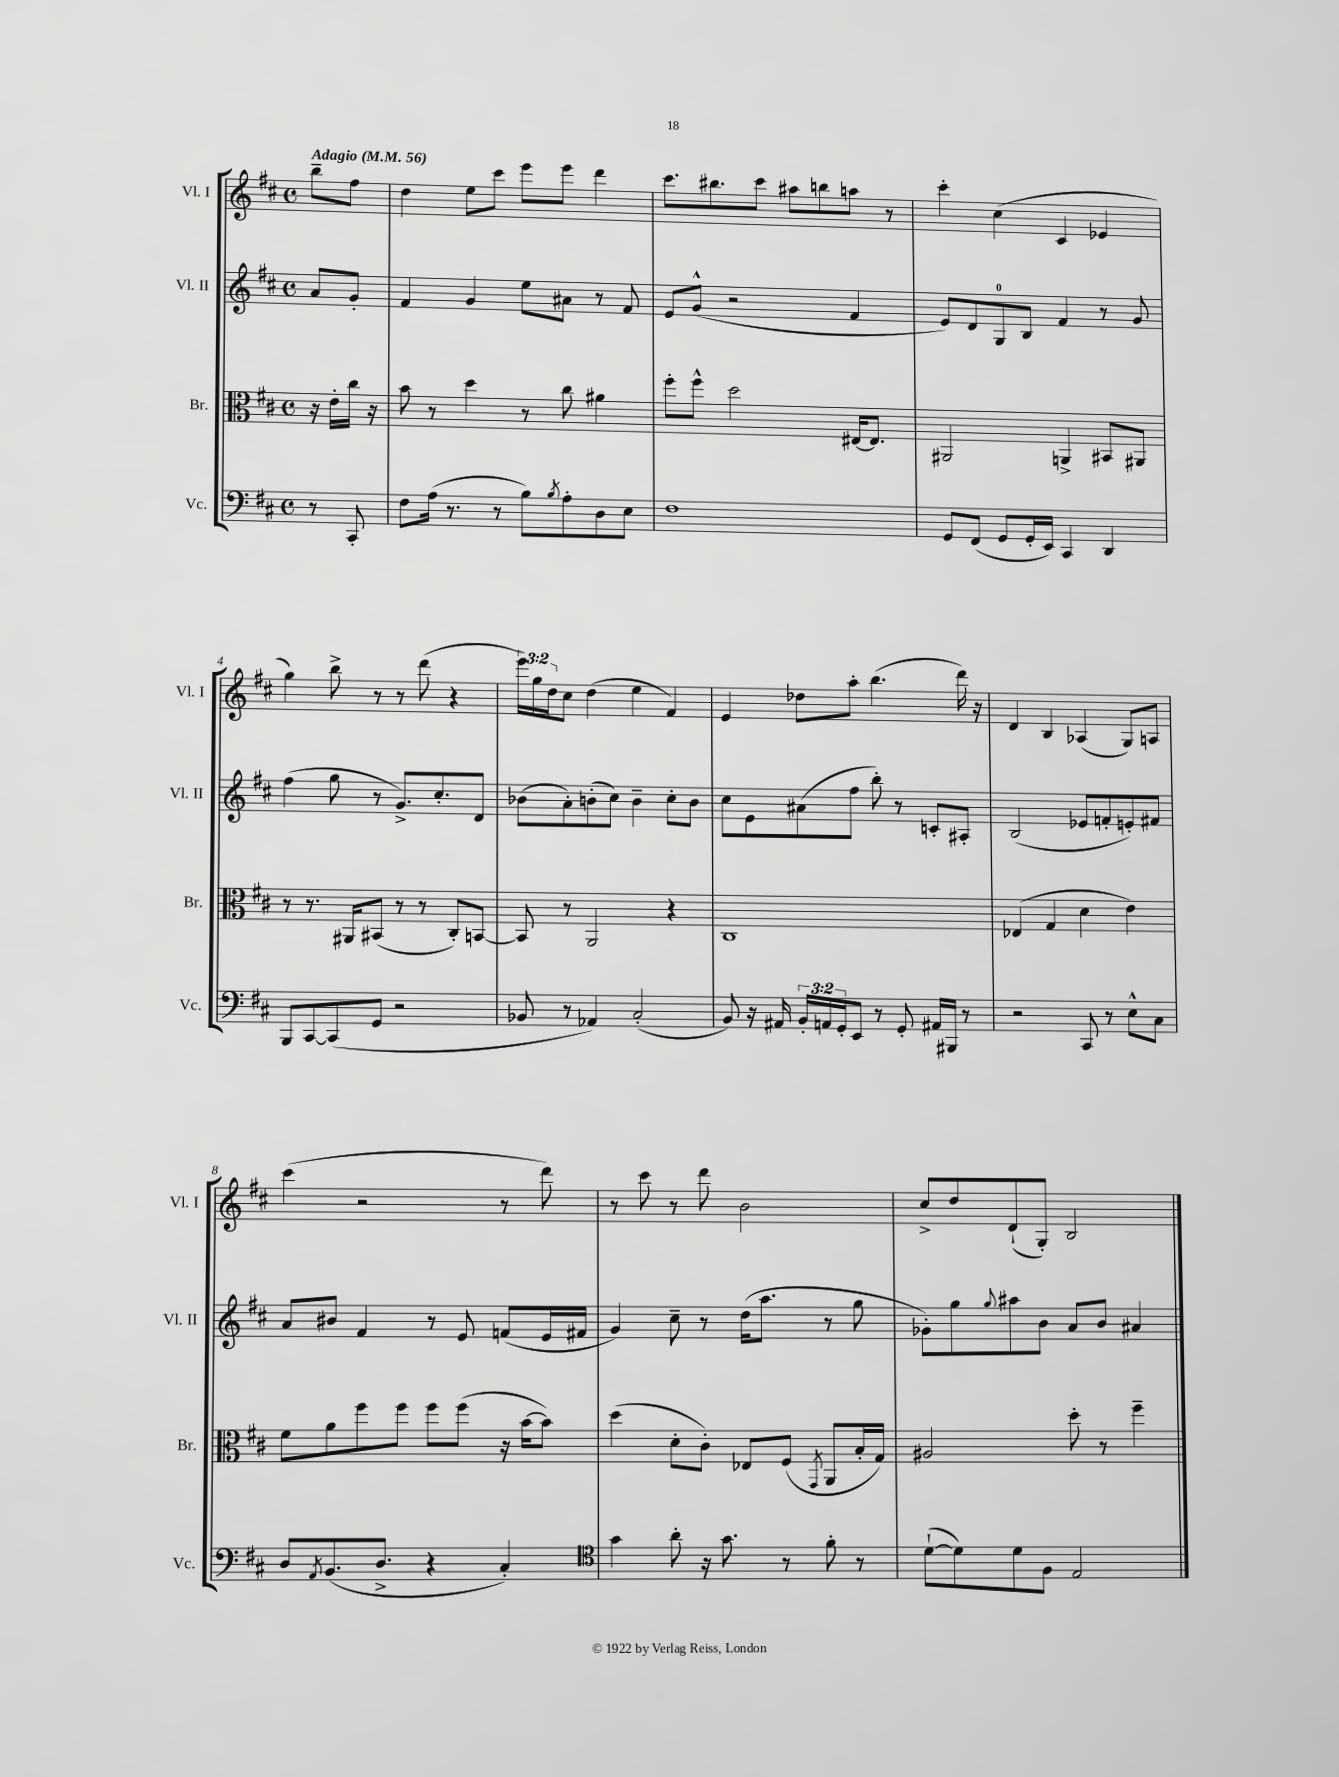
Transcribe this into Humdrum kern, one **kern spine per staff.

**kern	**kern	**kern	**kern
*staff4	*staff3	*staff2	*staff1
*clefF4	*clefC3	*clefG2	*clefG2
*k[f#c#]	*k[f#c#]	*k[f#c#]	*k[f#c#]
*M4/4	*M4/4	*M4/4	*M4/4
*met(c)	*met(c)	*met(c)	*met(c)
*MM56	*MM56	*MM56	*MM56
8r	16r	8a/L	8bb~\L
.	16e'\LL	.	.
8CC#'/	16cc#\JJ	8g'/J	8ff#\J
.	16r	.	.
=	=	=	=
8F#\L	8b\	4f#/	4dd\
(16A\Jk	8r	.	.
8.r	.	.	.
.	4dd\	4g/	8ee\L
8r	.	.	8ccc#\J
8B\L)	8r	8ee\L	8eee\L
8qB/	.	.	.
8A'\	8cc#\	8a#\J	8eee\J
8D\	4a#\	8r	4ddd\
8E\J	.	8f#/	.
=	=	=	=
1F#	8ff#'\L	8e/L	8.ccc#\L
.	8ff#^^\J	(8g^^/J	.
.	.	.	8.bb#\
.	2dd\	2r	.
.	.	.	8ccc#\J
.	.	.	8aa#\L
.	.	.	8bb\
.	[16E#/LK	4f#/	8aa\J
.	8.E#/]J	.	.
.	.	.	8r
=	=	=	=
8GG/L	2AA#/	8e/L)	4ccc#'\
(8FF#/J	.	8d/	.
8GG/L	.	8G/	(4cc#\
16GG'/L	.	8B/J	.
16EE/JJ)	.	.	.
4CC#/	4AA^/	4f#/	4c#/
4DD/	8BB#/L	8r	4e-/
.	8AA#/J	8g/	.
=	=	=	=
8BBB/L	8r	(4ff#\	4gg\)
[8CC#/	8.r	.	.
(8CC#/]	.	8gg\	8bb^\
.	16AA#/LK	.	.
8GG/J	(8BB#/J	8r	8r
2r	8r	8.g^/L)	8r
.	8r	.	(8ddd\
.	.	8.cc#'/	.
.	8C#'/L)	.	4r
.	[8BB/J	8d/J	.
=	=	=	=
8BB-/	8BB/]	(8b-\L	24eee\LL)
.	.	.	24gg\
.	.	.	24dd\J
8r	8r	8a'\)	8cc#\J
4AA-/)	2AA/	(8b'\	(4dd\
.	.	8cc#\J)	.
(2C#'/	.	4b~\	4ee\
.	4r	8cc#'\L	4f#/)
.	.	8b\J	.
=	=	=	=
8BB/)	1C#	8cc#\L	4e/
16r	.	8e\	.
16AA#/	.	.	.
24BB'/LL	.	(8a#\	8dd-\L
24AA/	.	.	.
24GG'/J	.	.	.
8EE/J	.	8ff#\J	8aa'\J
8r	.	8bb'\)	(4.bb\
8GG'/	.	8r	.
16AA#/LL	.	8c'/L	.
16BBB#/JJ	.	.	.
8r	.	8A#'/J	16ddd\)
.	.	.	16r
=	=	=	=
2r	(4E-/	(2B/	4d/
.	4G/	.	4B/
8CC#/	4d\	8e-/L	(4A-/
8r	.	8f'/	.
8E^^\L	4e\)	8e'/)	8G/L)
8C#\J	.	8f#/J	8A/J
=	=	=	=
8D/L	8f#\L	8a/L	(4ccc#\
8qAA/	.	.	.
(8.BB/	8a\	8b#/J	.
.	8ff#\	4f#/	2r
8.D^/J	.	.	.
.	8ff#\J	.	.
4r	8ff#\L	8r	.
.	(8ff#\J	8e/	.
4C#'/)	16r	(8f/L	8r
.	[16b\LK	.	.
.	8b\]J)	16e/L	8ddd\)
.	.	16f#/JJ	.
=	=	=	=
*clefC4	*	*	*
4g\	(4dd\	4g/)	8r
.	.	.	8ccc#\
8a'\	8d'\L	8cc#~\	8r
16r	8c#'\J)	8r	8ddd\
8.g\	.	.	.
.	8E-/L	(16dd\LK	2b\
.	.	8.aa\J	.
8r	(8F#/J	.	.
.	8qGG/	.	.
8f#'\	8AA/L	8r	.
8r	16B'/L	8gg\	.
.	16G/JJ)	.	.
=	=	=	=
([8d`\L	2A#/	8g-'\L)	8cc#^/L
8d\])	.	8gg\	8dd/
.	.	8qqgg/	.
8d\	.	8aa#\	(8d`/
8F#\J	.	8b\J	8G'/J)
2E/	8dd'\	8a/L	2B/
.	8r	8b/J	.
.	4ff#~\	4a#/	.
==	==	==	==
*-	*-	*-	*-
